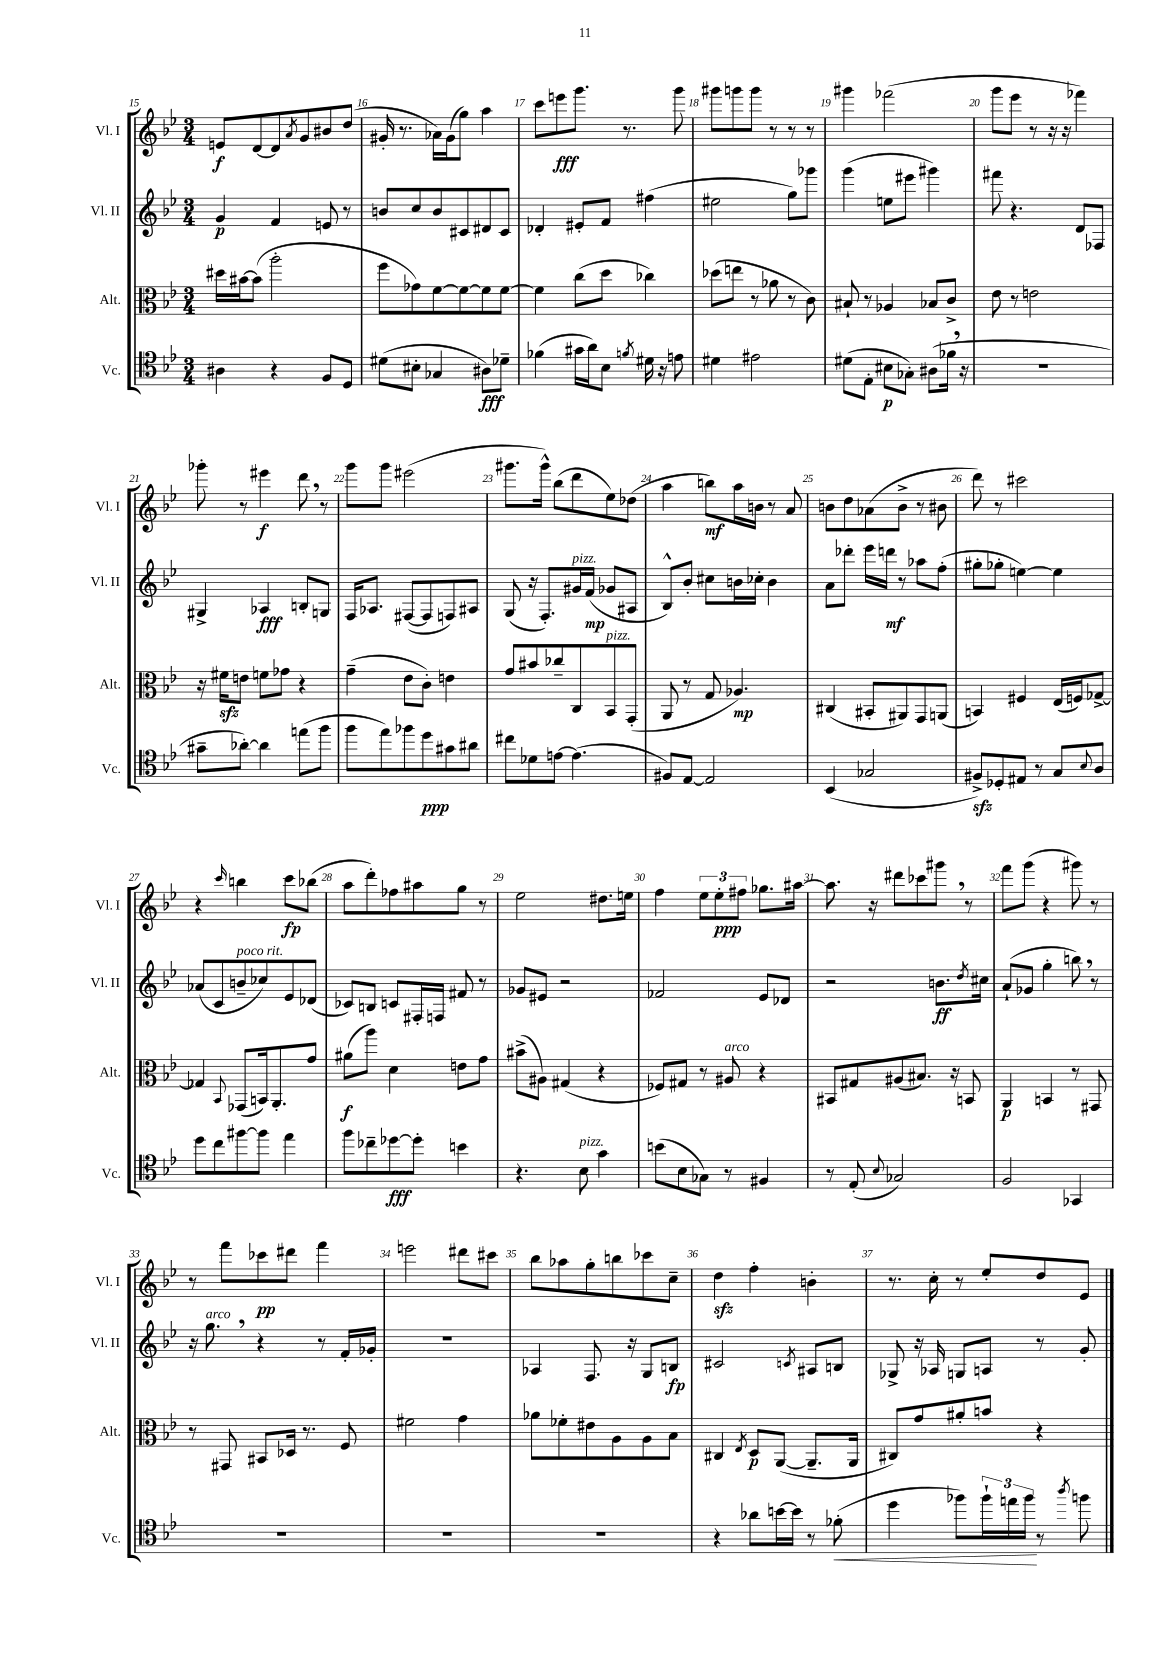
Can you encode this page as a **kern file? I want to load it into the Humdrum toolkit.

**kern	**kern	**kern	**kern
*staff4	*staff3	*staff2	*staff1
*clefC4	*clefC3	*clefG2	*clefG2
*k[b-e-]	*k[b-e-]	*k[b-e-]	*k[b-e-]
*M3/4	*M3/4	*M3/4	*M3/4
4A#	16dd#	4g	8e
.	[16b#	.	.
.	(8b#]	.	[8d
4r	2aa'	4f	8d]
.	.	.	8qa
.	.	.	8g
8F	.	8e	8b#
8D	.	8r	(8dd
=	=	=	=
(8d#	8ff	8b	16g#'
.	.	.	8.r
8B#'	8g-)	8cc	.
4G-	[8f	8b	16a-)
.	.	.	(16g#
.	8f_	8c#	8gg)
8A#)	8f]	8d#	4aa
8d-~	[8f	8c#	.
=	=	=	=
(4f-	4f]	4d-'	8ccc
.	.	.	8eee
16g#	(8cc	8e#'	8.ggg
16a)	.	.	.
8B-	8dd	8f	.
.	.	.	8.r
8qf	.	.	.
16d#	4cc-)	(4ff#	.
16r	.	.	.
8e	.	.	8ggg
=	=	=	=
4d#	(8dd-	2ee#	8ggg#
.	8ee	.	8ggg
2e#	8r	.	8ggg
.	8a-	.	8r
.	8r	8gg)	8r
.	8c)	8ggg-	8r
=	=	=	=
(8d#	8B#`	(4ggg	4ggg#
8E-'	8r	.	.
8B#	4A-	8ee	(2fff-
8G-')	.	8eee#	.
(8A#	8B-	4ggg#)	.
16f-	8c^	.	.
16r	.	.	.
=	=	=	=
2.r	8e-	8fff#	8ggg
.	8r	4.r	8eee-
.	2e	.	8r
.	.	.	16r
.	.	.	16r
.	.	8d	4fff-)
.	.	8F-	.
=	=	=	=
8g#~	16r	4G#^	8ggg-'
.	16f#	.	.
[8a-')	8e	.	8r
4a-]	8f	4A-	4eee#
.	8g-	.	.
(8ee	4r	8B'	8ddd
8ff	.	8G	8r
=	=	=	=
8ff	(4g~	16F	8ggg
.	.	8.A-	.
8ee-)	.	.	8ggg
8ff-	8e-	([8F#	(2eee#
8dd	8c')	8F#]	.
8g#	4e	8F)	.
8a#	.	8A#	.
=	=	=	=
8cc#	8g	(8G	8.ggg#
8d-	8b#	16r	.
.	.	8.F')	16ggg#^^)
[8e	8cc-~	.	(8bb-
(4.e]	8C	16g#	8ddd
.	.	(16f	.
.	8BB-	8g-	8ee-)
.	(8GG'	8A#	(8dd-
=	=	=	=
8F#)	8AA	8B-^^)	4aa
[8E-	8r	8b-'	.
2E-]	8G	8cc#	8bb)
.	4.A-)	16b	16aa
.	.	16cc-'	16b
.	.	4b	8r
.	.	.	8a
=	=	=	=
(4BB-	(4C#	8a	8b
.	.	8ddd-'	8dd
2G-	8BB#'	16eee-	(8a-
.	.	16ddd	.
.	8AA#)	8r	8b^
.	8GG	8aa-	8r
.	(8AA	(8ff'	8b#
=	=	=	=
8F#^)	4BB)	8gg#'	8ddd)
8D-'	.	8gg-'	8r
8E#	4F#	[4ee)	2ccc#
8r	.	.	.
8G	(16E-	4ee]	.
.	16F)	.	.
8qqB-	.	.	.
8A	[8G-^	.	.
=	=	=	=
8dd	4G-]	(8a-	4r
8cc	.	8c	.
.	8qqBB-	.	16qqccc
[8ff#	(8GG-	8b~	4bb
8ff#]	16BB)	8cc-)	.
.	8.AA'	.	.
4ee-	.	8e-	8ccc
.	8g	(8d-	(8bb-
=	=	=	=
8ff	(8a#	8c-)	8aa
8cc-~	8aa)	8B	8ddd')
[8dd-	4d	8c	8ff-
8dd-']	.	16F#'	8aa#
.	.	16F	.
4b	8e	8f#	8gg
.	8g	8r	8r
=	=	=	=
4.r	(8b#^	8g-	2ee-
.	8A#)	8e#	.
.	(4G#	2r	.
8B-	.	.	.
4g	4r	.	8.dd#
.	.	.	16ee
=	=	=	=
(8b	8F-)	2f-	4ff
8B-	8G#	.	.
8G-)	8r	.	12ee-
.	.	.	12ee-'
8r	8A#	.	.
.	.	.	12ff#
4F#	4r	8e-	8.gg-
.	.	8d-	.
.	.	.	[16aa#
=	=	=	=
8r	8BB#	2r	8.aa#]
(8E-'	8G#	.	.
.	.	.	16r
8qqB-	.	.	.
2G-)	(8A#	.	8ddd#
.	8.B#)	.	8ccc-
.	.	8.b	8ggg#
.	16r	.	.
.	8BB	.	8r
.	.	8qdd	.
.	.	16cc#	.
=	=	=	=
2F	4AA	(8a`	8fff
.	.	8g-	(8ggg
.	4BB	4gg'	4r
4GG-	8r	8bb)	8ggg#)
.	8GG#	8r	8r
=	=	=	=
2.r	8r	16r	8r
.	.	8.gg	.
.	8GG#	.	8fff
.	8BB#	4r	8ccc-
.	16D-	.	8ddd#
.	8.r	.	.
.	.	8r	4fff
.	8F	16f'	.
.	.	16g-'	.
=	=	=	=
2.r	2f#	2.r	2eee
.	4g	.	8ddd#
.	.	.	8ccc#
=	=	=	=
2.r	8a-	4A-	8bb-
.	8f-'	.	8aa-
.	8e#	8.F	8gg'
.	8A	.	8bb
.	.	16r	.
.	8A	8G	8ccc-
.	8B-	8B	8cc~
=	=	=	=
4r	4C#	2c#	4dd
.	8qE-	.	.
8a-	8D	.	4ff'
[16b	([8AA	.	.
16b]	.	.	.
.	.	8qc	.
8r	8.AA~]	8A#	4b'
(8f-'	.	8B	.
.	16AA	.	.
=	=	=	=
4dd	8C#)	8G-^	8.r
.	8g	16r	.
.	.	16A-	16cc'
8ff-)	8a#'	8G	8r
24ff-`	8b	8A	8ee-'
24ee	.	.	.
24ff-	.	.	.
8r	4r	8r	8dd
8qaa	.	.	.
8ff	.	8g'	8e-
==	==	==	==
*-	*-	*-	*-
